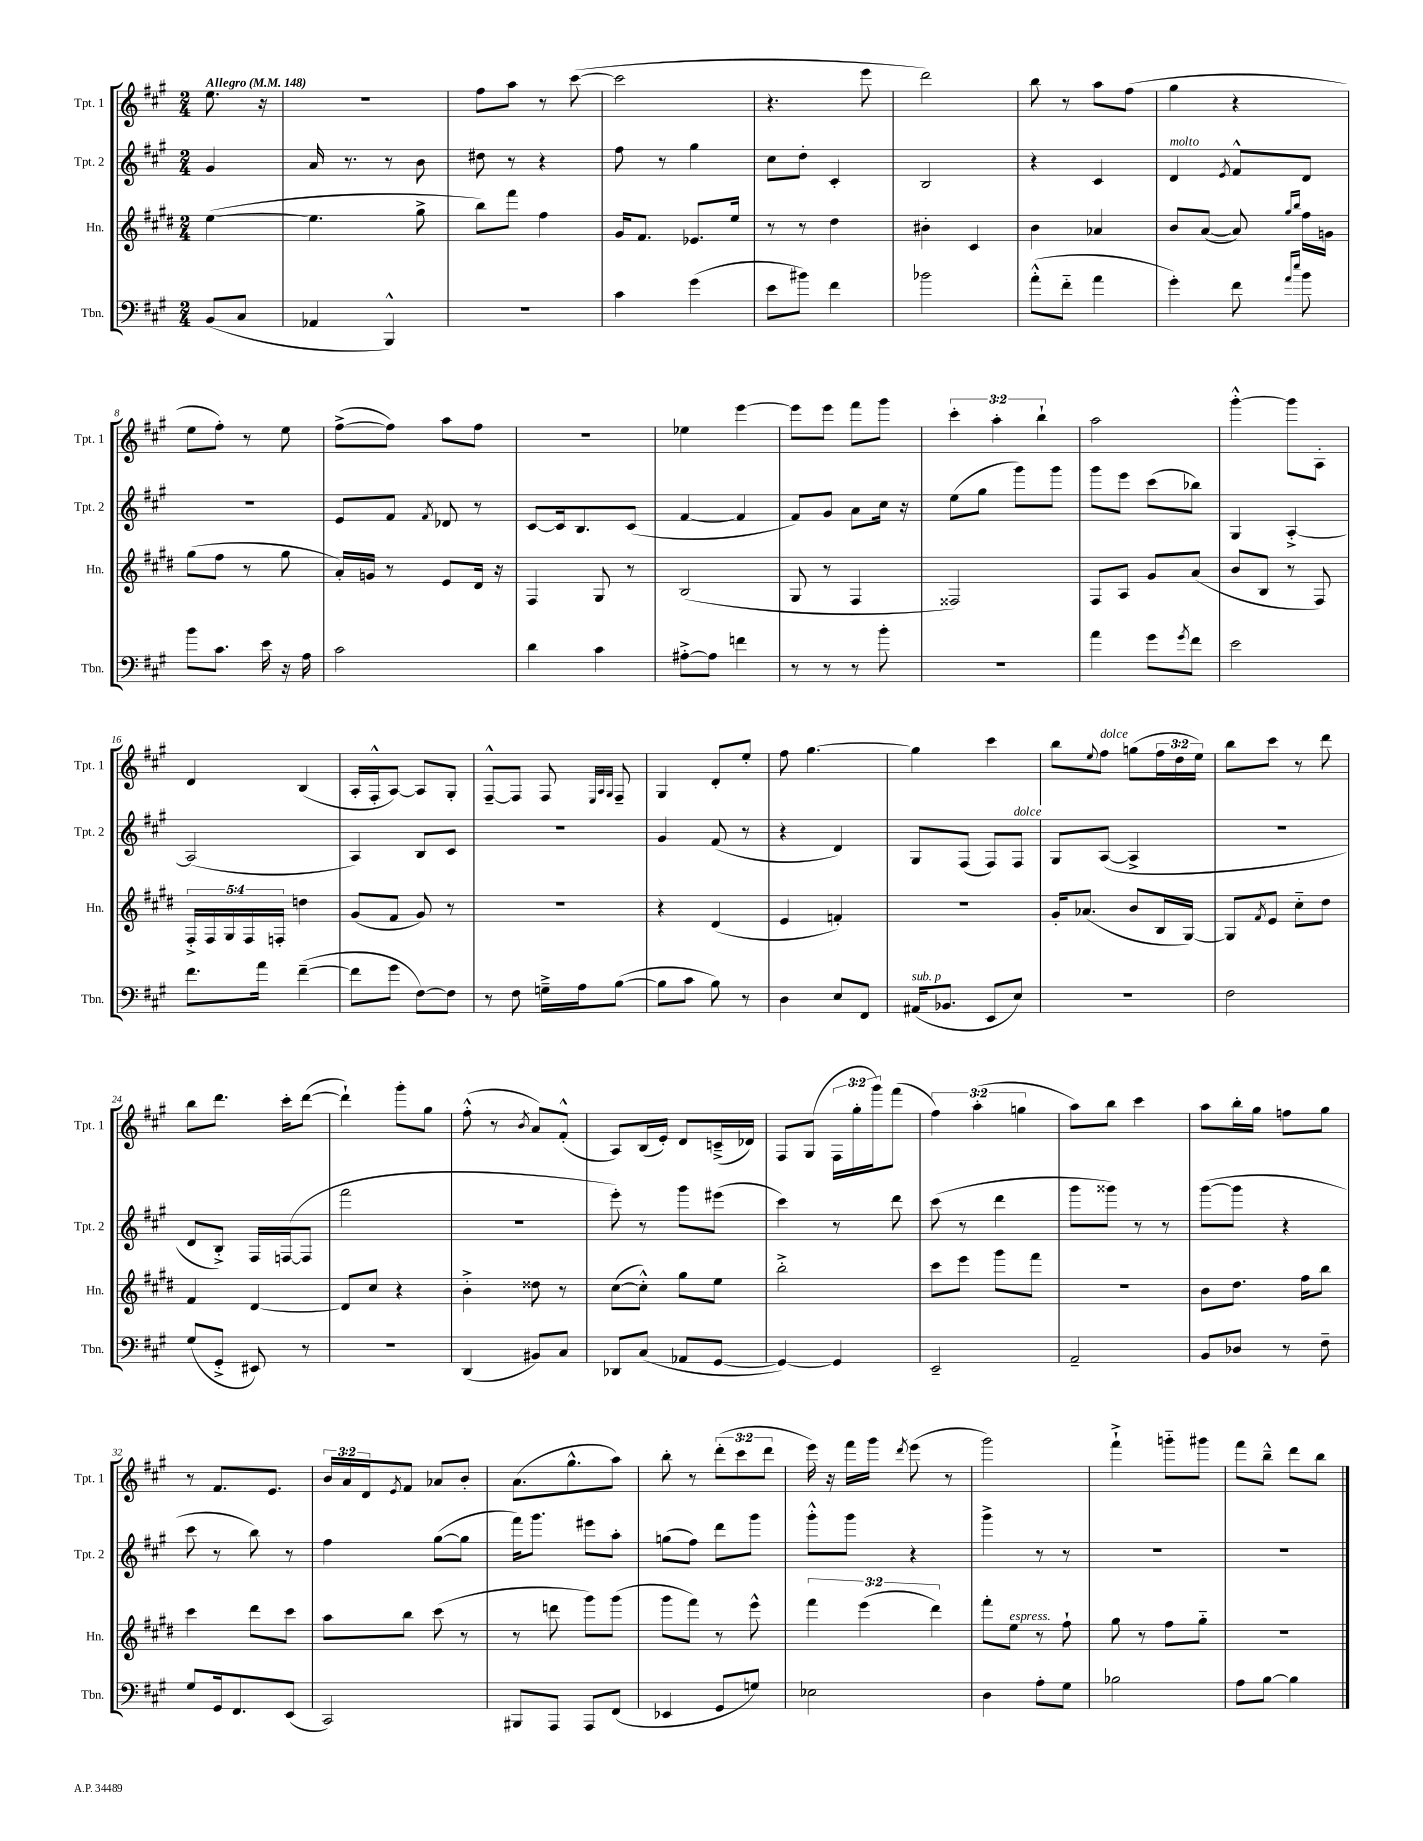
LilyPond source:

<<
\new StaffGroup <<
\new Staff = "s0" \with { instrumentName = "Tpt. 1" shortInstrumentName = "Tpt. 1" } {
    \clef treble \key a \major \numericTimeSignature \time 2/4 \override Staff.TupletNumber.text = #tuplet-number::calc-fraction-text \partial 4 \tempo "Allegro" 4 = 148
    e''8. r16 |
    R2 |
    fis''8 a''8 r8 cis'''8~( |
    cis'''2 |
    r4. e'''8 |
    d'''2) |
    b''8 r8 a''8 fis''8( |
    gis''4 r4 |
    e''8 fis''8-.) r8 e''8 |
    fis''8~->( fis''8) a''8 fis''8 |
    r2 |
    ees''4 e'''4~ |
    e'''8 e'''8 fis'''8 gis'''8 |
    \tuplet 3/2 { cis'''4-. a''4-. b''4-! } |
    a''2 |
    gis'''4~-.-^ gis'''8 a8-. |
    d'4 b4( |
    a16-. fis16-.-^ a8~) a8 gis8-. |
    fis8~---^ fis8 fis8 \grace { e32 a32 gis32 } fis8-- |
    gis4 d'8-. e''8-. |
    fis''8 gis''4.~ |
    gis''4 cis'''4 |
    b''8 \appoggiatura { e''8 } fis''8^\markup { \italic "dolce" } g''8( \tuplet 3/2 { fis''16 d''16 e''16) } |
    b''8 cis'''8 r8 d'''8 |
    b''8 d'''8. cis'''16-. d'''8~( |
    d'''4-!) gis'''8-. gis''8 |
    fis''8-.-^( r8 \acciaccatura { b'8 } a'8) fis'8-.-^( |
    a8) b16( e'16-.) d'8 c'16--->( des'16) |
    fis8 gis8( \tuplet 3/2 { fis16 gis''16-. gis'''16) } fis'''8( |
    \tuplet 3/2 { fis''4) a''4-.( g''4 } |
    a''8) b''8 cis'''4 |
    a''8 b''16-. gis''16 f''8 gis''8 |
    r8 fis'8. e'8. |
    \tuplet 3/2 { b'16 a'16 d'16 } \acciaccatura { e'8 } fis'8 aes'8 b'8-. |
    a'8.( gis''8.-^ a''8) |
    b''8-. r8 \tuplet 3/2 { d'''8-.( cis'''8 d'''8 } |
    e'''16) r16 fis'''16 gis'''16 \acciaccatura { d'''8 } e'''8( r8 |
    gis'''2) |
    fis'''4-!-> g'''8-_ gis'''8 |
    fis'''8 b''8---^ d'''8 b''8 \bar "|." |
}
\new Staff = "s1" \with { instrumentName = "Tpt. 2" shortInstrumentName = "Tpt. 2" } {
    \clef treble \key a \major \numericTimeSignature \time 2/4 \partial 4
    gis'4 |
    a'16 r8. r8 b'8 |
    dis''8 r8 r4 |
    fis''8 r8 gis''4 |
    cis''8 d''8-. cis'4-. |
    b2 |
    r4 cis'4 |
    d'4^\markup { \italic "molto" } \acciaccatura { e'8 } fis'8-^ d'8 |
    r2 |
    e'8 fis'8 \acciaccatura { fis'8 } des'8 r8 |
    cis'8~ cis'16 b8. cis'8( |
    fis'4~ fis'4 |
    fis'8) gis'8 a'8 cis''16 r16 |
    e''8( gis''8 gis'''8) gis'''8 |
    gis'''8 e'''8 cis'''8( bes''8) |
    gis4 a4~-.-> |
    a2( |
    a4) b8 cis'8 |
    R2 |
    gis'4 fis'8( r8 |
    r4 d'4) |
    gis8 fis8( fis8) fis8^\markup { \italic "dolce" } |
    gis8 a8~( a4-> |
    r2 |
    d'8 b8-.->) fis16 f16~( f8 |
    fis'''2 |
    R2 |
    e'''8-.) r8 gis'''8 eis'''8( |
    cis'''4) r8 d'''8 |
    cis'''8( r8 d'''4 |
    gis'''8 gisis'''8) r8 r8 |
    gis'''8~( gis'''8 r4 |
    cis'''8 r8 b''8) r8 |
    fis''4 gis''8~( gis''8 |
    fis'''16) gis'''8. eis'''8 a''8-. |
    g''8( fis''8) d'''8 gis'''8 |
    gis'''8-.-^ gis'''8 r4 |
    gis'''4-> r8 r8 |
    R2 |
    R2 \bar "|." |
}
\new Staff = "s2" \with { instrumentName = "Hn." shortInstrumentName = "Hn." } {
    \clef treble \key e \major \numericTimeSignature \time 2/4 \override Staff.TupletNumber.text = #tuplet-number::calc-fraction-text \partial 4
    e''4~( |
    e''4. gis''8-> |
    b''8) fis'''8 fis''4 |
    gis'16 fis'8. ees'8. e''16 |
    r8 r8 dis''4 |
    bis'4-. cis'4 |
    b'4 aes'4 |
    b'8 a'8~( a'8) \grace { gis''16 b''16 } fis''16 g'16 |
    gis''8( fis''8 r8 gis''8 |
    a'16-.) g'16 r8 e'8 dis'16 r16 |
    fis4 gis8 r8 |
    b2( |
    gis8 r8 fis4 |
    fisis2) |
    fis8 a8 gis'8 a'8( |
    b'8 b8 r8 fis8) |
    \tuplet 5/4 { fis16-.-> fis16 gis16 fis16 f16-. } d''4 |
    gis'8( fis'8 gis'8) r8 |
    r2 |
    r4 dis'4( |
    e'4 f'4-.) |
    r2 |
    gis'16-. aes'8.( b'8 b16 gis16~) |
    gis8 \acciaccatura { fis'8 } e'8 cis''8-_ dis''8 |
    fis'4 dis'4~ |
    dis'8 cis''8 r4 |
    b'4-.-> disis''8 r8 |
    cis''8~( cis''8-.-^) gis''8 e''8 |
    b''2-.-> |
    cis'''8 e'''8 gis'''8 fis'''8 |
    R2 |
    b'8 dis''8. fis''16 b''8 |
    cis'''4 dis'''8 cis'''8 |
    a''8 b''8 cis'''8( r8 |
    r8 d'''8 gis'''8) gis'''8( |
    gis'''8 fis'''8) r8 e'''8-^ |
    \tuplet 3/2 { fis'''4 e'''4( dis'''4) } |
    fis'''8-. e''8^\markup { \italic "espress." } r8 fis''8-! |
    gis''8 r8 fis''8 gis''8-_ |
    R2 \bar "|." |
}
\new Staff = "s3" \with { instrumentName = "Tbn." shortInstrumentName = "Tbn." } {
    \clef bass \key a \major \numericTimeSignature \time 2/4 \partial 4
    b,8( cis8 |
    aes,4 b,,4-^) |
    r2 |
    cis'4 gis'4( |
    e'8 bis'8) fis'4 |
    bes'2 |
    a'8-.-^( fis'8-_ a'4 |
    gis'4-.) fis'8 \grace { a'16 e''16 } b'8 |
    b'8 cis'8. e'16 r16 a16 |
    cis'2 |
    d'4 cis'4 |
    ais8~-.-> ais8 f'4 |
    r8 r8 r8 b'8-. |
    R2 |
    a'4 gis'8 \acciaccatura { gis'8 } fis'8 |
    e'2 |
    fis'8. a'16 fis'4~--( |
    fis'8 gis'8 fis8~) fis8 |
    r8 fis8 g16---> a16 b8~( |
    b8 cis'8 b8) r8 |
    d4 e8 fis,8 |
    ais,16^\markup { \italic "sub. p" }( bes,8. e,8 e8) |
    R2 |
    fis2 |
    gis8( gis,8-.-> eis,8) r8 |
    r2 |
    d,4( bis,8) cis8 |
    des,8 cis8( aes,8 gis,8~ |
    gis,4~) gis,4 |
    e,2-- |
    a,2-- |
    b,8 des8 r8 fis8-- |
    gis8 gis,16 fis,8. e,8( |
    cis,2) |
    bis,,8 a,,8 a,,8 fis,8( |
    ees,4 gis,8 g8) |
    ees2 |
    d4 a8-. gis8 |
    bes2 |
    a8 b8~ b4 \bar "|." |
}
>>
>>
